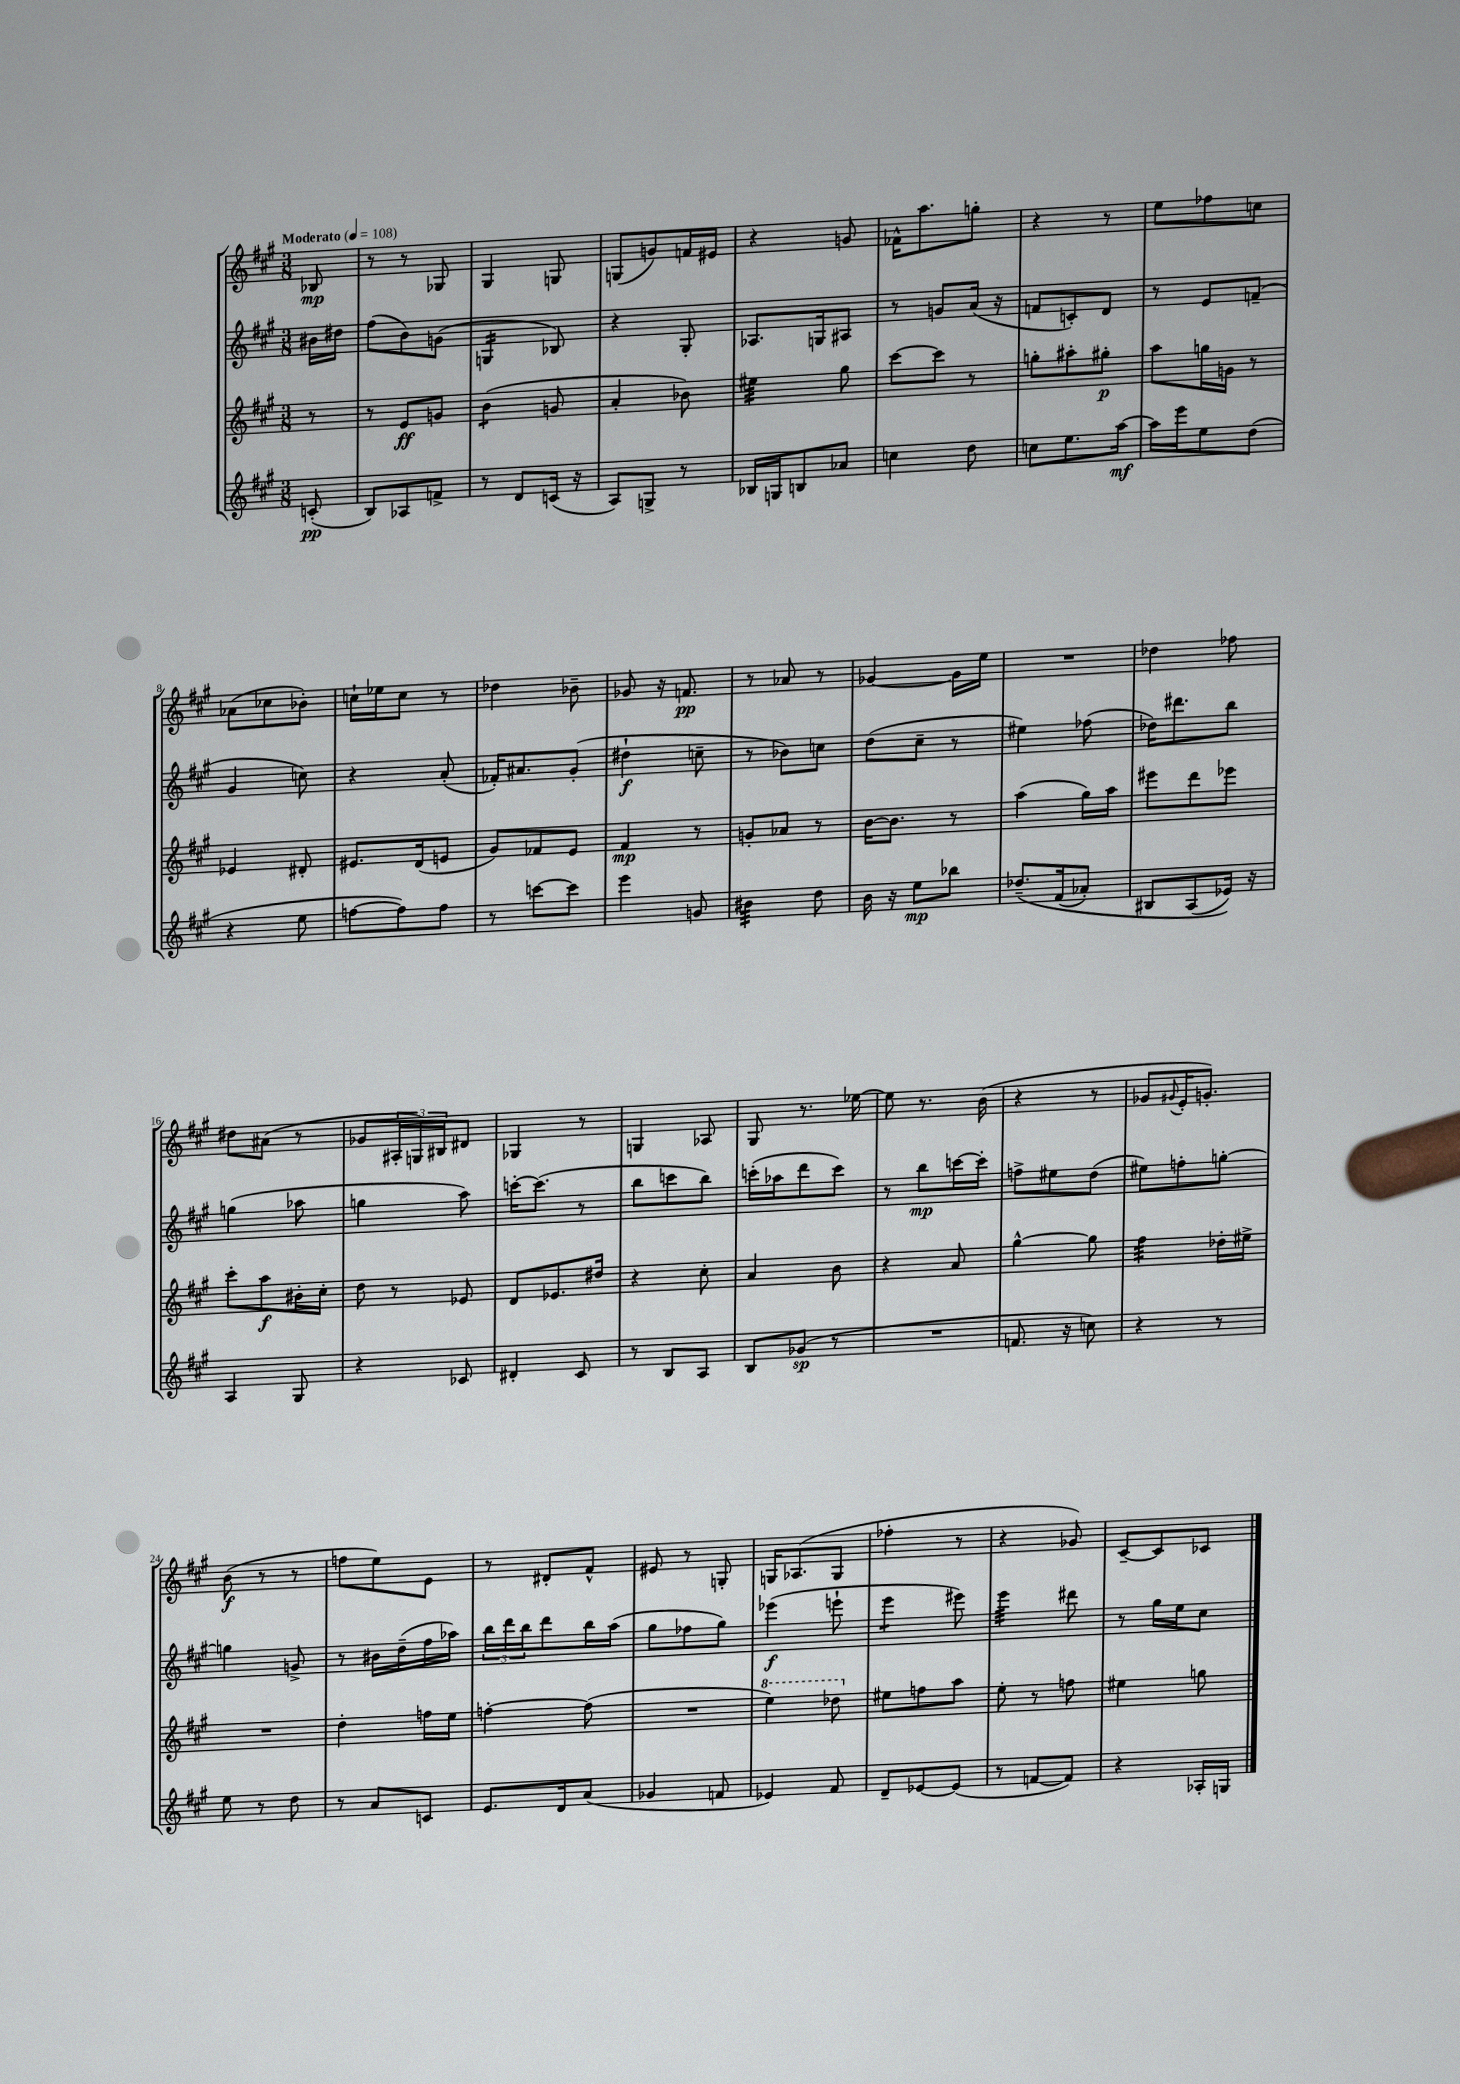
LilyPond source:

<<
\new StaffGroup <<
\new Staff = "s0" {
    \clef treble \key a \major \numericTimeSignature \time 3/8 \partial 8 \tempo "Moderato" 4 = 108
    bes8\mp |
    r8 r8 ges8 |
    gis4 g8 |
    g8( g'8) f'16 eis'16 |
    r4 g'8 |
    fes'16-^ a''8. g''8-. |
    r4 r8 |
    e''8 fes''8 c''8 |
    aes'8( ces''8 bes'8-.) |
    c''16-! ees''16 c''8 r8 |
    des''4 bes'8-- |
    ges'8 r16 f'8.\pp |
    r8 aes'8 r8 |
    ges'4~ ges'16 e''16 |
    R4. |
    des''4 fes''8 |
    dis''8 ais'8( r8 |
    ges'8 \tuplet 3/2 { ais16-. g16) bis16 } dis'8 |
    ges4 r8 |
    g4 aes8 |
    gis8 r8. ees''16~ |
    ees''8 r8. b'16( |
    r4 r8 |
    ges'8 \appoggiatura { gis'8 } e'16-. g'8.-.) |
    b'8\f( r8 r8 |
    f''8 e''8) e'8 |
    r8 dis'8-. fis'8-^ |
    eis'8 r8 g8-. |
    g16 aes8.( g8 |
    fes''4-. r8 |
    r4 ges'8) |
    cis'8~-- cis'8 ces'8 \bar "|." |
}
\new Staff = "s1" {
    \clef treble \key a \major \numericTimeSignature \time 3/8 \partial 8
    bis'16 dis''16 |
    fis''8( b'8) g'8( |
    g4:16 bes8) |
    r4 gis8-. |
    aes8. g16 ais8 |
    r8 g'8 a'16( r16 |
    f'8 c'8-.) d'8 |
    r8 e'8 f'8--( |
    gis'4 c''8) |
    r4 a'8-.( |
    fes'16-.) ais'8. gis'8-.( |
    dis''4-!\f c''8-- |
    r8 bes'8) c''8 |
    d''8( cis''8-- r8 |
    eis''4) fes''8( |
    des''16) dis'''8. b''8 |
    g''4( aes''8 |
    g''4 a''8) |
    c'''16~-. c'''8.( r8 |
    b''8 c'''8 b''8) |
    c'''16-.( aes''16 d'''8 c'''8) |
    r8 b''8\mp c'''16~ c'''16-. |
    f''8-> eis''8 d''8( |
    eis''8) f''8-. g''8~-. |
    g''4 g'8-> |
    r8 bis'16 d''16--( fis''16 aes''16) |
    \tuplet 3/2 { b''16 d'''16 b''16 } d'''8 b''16 a''16( |
    gis''8 fes''8 gis''8) |
    ees'''4\f( e'''8-! |
    e'''4:8 eis'''8) |
    e'''4:32 dis'''8 |
    r8 gis''16 e''16 cis''8 \bar "|." |
}
\new Staff = "s2" {
    \clef treble \key a \major \numericTimeSignature \time 3/8 \partial 8
    r8 |
    r8 e'8\ff g'8 |
    b'4:8( g'8 |
    a'4-. bes'8) |
    eis''4:32 gis''8 |
    cis'''8~ cis'''8 r8 |
    g''8-. ais''8-. gis''8-.\p |
    a''8 g''16 g'16 r8 |
    ees'4 dis'8-. |
    eis'8. d'16( e'8 |
    gis'8) fes'8 e'8 |
    fis'4\mp r8 |
    g'8-. aes'8 r8 |
    b'16~ b'8. r8 |
    a''4( gis''16) a''16 |
    eis'''8 d'''8 ees'''8 |
    cis'''8-. a''8\f bis'16-. cis''16-. |
    d''8 r8 ees'8 |
    d'8 ees'8. dis''16 |
    r4 cis''8-. |
    a'4 b'8 |
    r4 a'8 |
    gis''4~-^ gis''8 |
    fis''4:32 des''16-. eis''16-> |
    R4. |
    d''4-. f''16 e''16 |
    f''4~-. f''8( |
    R4. |
    \ottava #1 e'''4) des'''8 \ottava #0 |
    eis''8 f''8 a''8 |
    e''8-. r8 f''8 |
    eis''4 g''8 \bar "|." |
}
\new Staff = "s3" {
    \clef treble \key a \major \numericTimeSignature \time 3/8 \partial 8
    c'8-.\pp( |
    b8) aes8 f'8-> |
    r8 d'8 c'16( r16 |
    a8) g8-> r8 |
    bes16 g16 b8 aes'8 |
    c''4 d''8 |
    c''8 e''8. a''16~\mf |
    a''16 e'''16 e''8 d''8( |
    r4 e''8 |
    f''8~ f''8) f''8 |
    r8 c'''8~ c'''8 |
    e'''4 g'8 |
    bis'4:32 d''8 |
    b'16 r16 e''8\mp bes''8 |
    des''8.--\( fis'16( aes'8-.) |
    bis8 a8( ees'16)\) r16 |
    a4 gis8 |
    r4 ces'8 |
    dis'4-. cis'8 |
    r8 b8 a8 |
    b8 ges'8\sp( r8 |
    R4. |
    f'8. r16 c''8) |
    r4 r8 |
    e''8 r8 d''8 |
    r8 a'8 c'8 |
    e'8. d'16 a'8( |
    ges'4 f'8 |
    ees'4) fis'8 |
    d'8-- ees'8~ ees'8( |
    r8 f'8~ f'8) |
    r4 aes16-. g16 \bar "|." |
}
>>
>>
